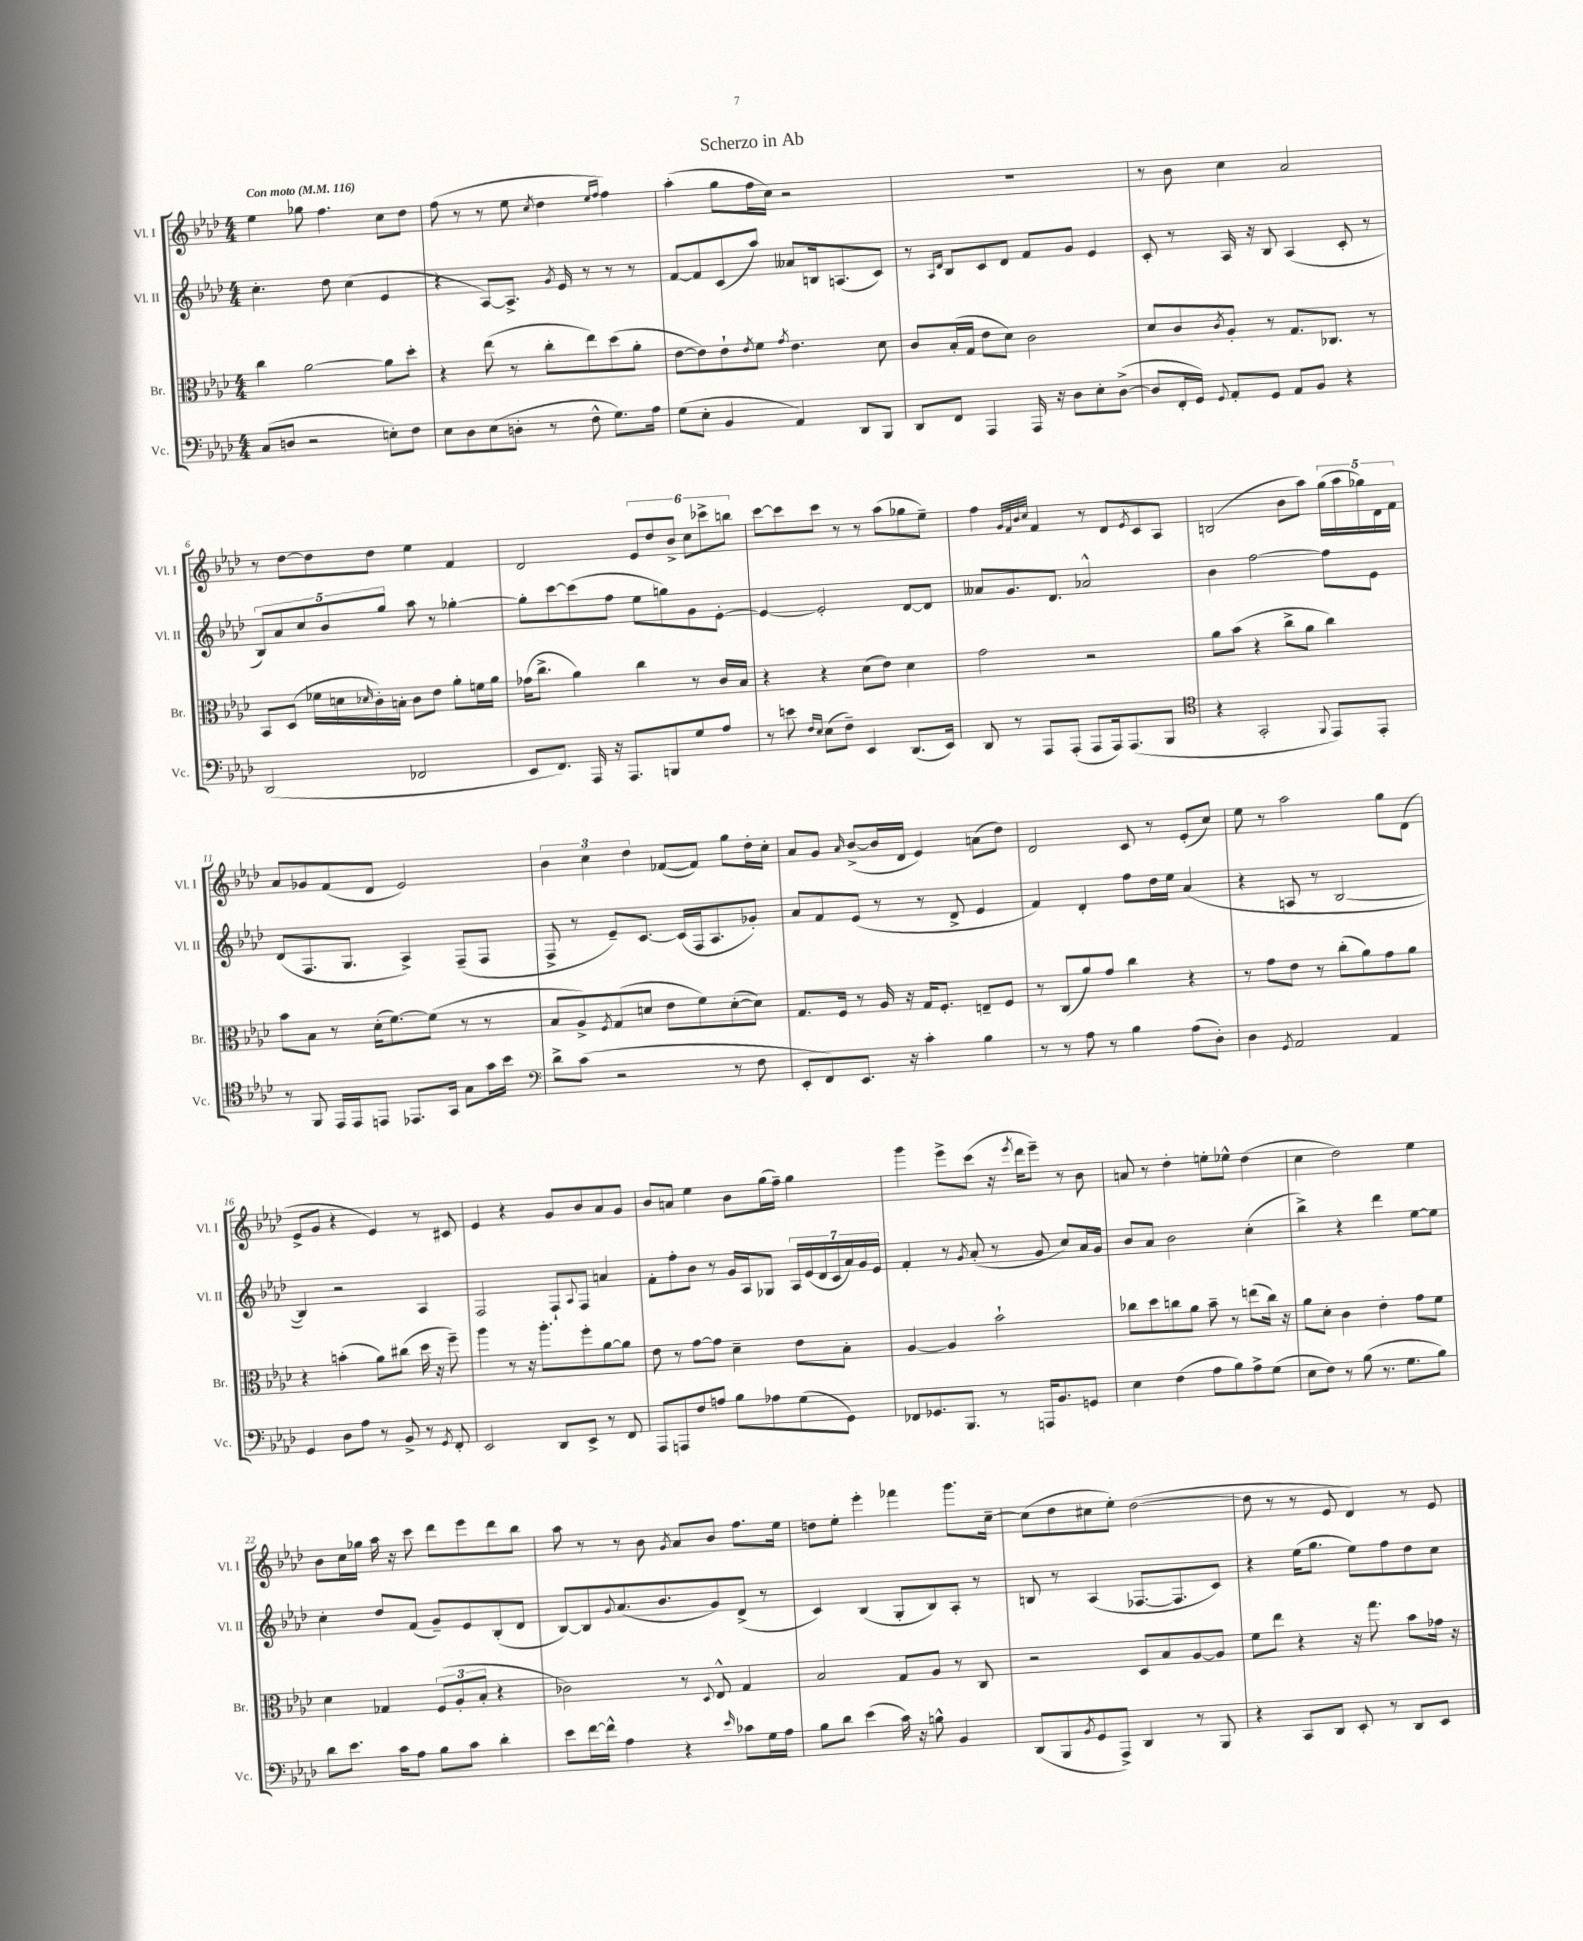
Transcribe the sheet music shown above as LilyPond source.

\header { title = "Scherzo in Ab" }
<<
\new StaffGroup <<
\new Staff = "s0" \with { instrumentName = "Vl. I" shortInstrumentName = "Vl. I" } {
    \clef treble \key aes \major \numericTimeSignature \time 4/4 \tempo "Con moto" 4 = 116
    ees''4 ges''8 f''4. c''8 des''8 |
    f''8( r8 r8 ees''8 \acciaccatura { c''8 } des''4 \grace { ees''16 f''16 } f''4) |
    aes''4-.( g''8 f''16 c''16) r2 |
    R1 |
    r8 bes'8 c''4 aes'2 |
    r8 des''8~ des''8 des''8 ees''4 f'4 |
    des'2 \tuplet 6/4 { ees'8 des''8 bes'8-> c''8 ces'''8-> b''8 } |
    c'''8~ c'''8 c'''8 r8 r8 aes''8( ges''8 ees''8--) |
    f''4 \grace { g'32 f'32 bes'32 c''32 } f'4 r8 des'8 \acciaccatura { ees'8 } c'8 aes8 |
    b2( bes'8 aes''8) \tuplet 5/4 { g''16( aes''16 ges''16) des'16 f'16 } |
    aes'8 ges'8 f'8( des'8 ees'2) |
    \tuplet 3/2 { bes'4 c''4 des''4 } fes'8~( fes'8) g''8 des''16-. c''16-. |
    aes'8 g'8 \grace { aes'16 } bes'8~->( bes'16 des'16 ees'4) a'8( des''8) |
    des'2 c'8 r8 ees'8-.( c''8) |
    ees''8 r8 aes''2 g''8 des'8( |
    ees'8-> g'8 r4 ees'4) r8 cis'8 |
    ees'4 r4 g'8 bes'8 aes'8 g'8 |
    bes'8 a'8 ees''4 bes'8 g''16( f''16--) g''4 |
    g'''4 ees'''8-> c'''8( r16 \acciaccatura { ees'''8 } des'''16 ees'''8--) r8 bes'8 |
    a'8 r8 des''4-. e''8-. ees''8-^ des''4( |
    c''4 des''2) ees''4 |
    bes'8 c''16 ges''16 aes''16 r16 c'''8 des'''8 ees'''8 des'''8 bes''8 |
    aes''8 r8 r8 bes'8 \acciaccatura { g'8 } aes'8 bes'8 f''8. ees''16 |
    d''8 ees''8-. ees'''4-. fes'''4 g'''8. c''16~-- |
    c''8( des''8 cis''8 ees''8-.) des''2~( |
    des''8 r8 r8 ees'8 des'4) r8 ees'8 \bar "|." |
}
\new Staff = "s1" \with { instrumentName = "Vl. II" shortInstrumentName = "Vl. II" } {
    \clef treble \key aes \major \numericTimeSignature \time 4/4
    c''4.-. des''8 c''4( ees'4 |
    r4 aes8~) aes8.-> \acciaccatura { g'8 } ees'16 r8 r8 r8 |
    f'8~ f'8 c'8( aes''8) aeses'8 b16 a8.( c'8) |
    r8 \grace { aes16 des'16 } bes8 c'8 des'8 f'8 g'8 ees'4 |
    c'8-. r8 aes16 r16 bes8 aes4( c'8-. r8 |
    \tuplet 5/4 { bes8) aes'8 c''8 bes'8 g''8 } aes''8 r8 ges''4~-. |
    ges''8-. c'''8~ c'''8( f''8 ees''8 g''8) g'8 ees'8~-. |
    ees'4~ ees'2-. des'8~ des'8 |
    aeses'8 g'8. des'8. aes'2-^ |
    bes'4 f''2~ f''8 ees'8 |
    des'8( f8. g8. aes4->) f8--( f8 |
    f8-> r8 ees'8--) c'8.~ c'16( f16 aes8. ges'8-.) |
    aes'8 f'8 ees'8( r8 r8 des'8-> ees'4 |
    f'4) des'4-. f''8 des''16 ees''16 aes'4( |
    r4 a8 r8 bes2~ |
    bes4) r2 aes4 |
    f2 f8-! \appoggiatura { aes8 } f8 a'4 |
    f'8-. f''8-. bes'8 r8 g'16 aes16 ges8 \tuplet 7/4 { aes16 ees'16( des'16 c'16 aes'16) g'16 ees'16 } |
    f'4-. r8 \acciaccatura { g'8 } aes'8-.( r8 g'8 c''8) aes'16 g'16 |
    bes'8 aes'8 bes'2 c''4-.( |
    bes''4->) r4 des'''4 ees''8~ ees''8 |
    c''4-. des''8 f'8( g'8--) ees'8 bes8-.( des'8 |
    bes8~) bes8 \appoggiatura { g'8 } aes'8.( bes'8. g'8) des'8->( r8 |
    c'4) bes4( g8-. bes8) aes8-. r8 |
    b8 r8 aes4( fes8.~ fes8. c'8) |
    r4 ees''16( g''8. ees''8) f''8 des''8 c''8 \bar "|." |
}
\new Staff = "s2" \with { instrumentName = "Br." shortInstrumentName = "Br." } {
    \clef alto \key aes \major \numericTimeSignature \time 4/4
    c''4 aes'2~ aes'8 des''8-. |
    r4 ees''8( r8 c''8-. ees''8) des''8( aes'8-. |
    ees'8~ ees'8) ees'8-! \acciaccatura { ees'8 } f'8 \acciaccatura { g'8 } ees'4. des'8 |
    c'8 bes16-.( g16 ees'8 des'8) c'2 |
    des'8 c'8 \acciaccatura { c'8 } aes8-. r8 g8. ces8. r8 |
    bes,8 des8( fes'16 d'16 \grace { des'16 } c'16-.) b16-. c'8 ees'8 aes'8-. f'16 aes'16 |
    ges'16( c''8.-> aes'4) c''4 r8 c'16 bes16 |
    r4 r4 des'8( ees'8) des'4 |
    g'2 r2 |
    aes'8 bes'8( r4 c''8-> aes'8 c''4) |
    bes'8 bes8 r8 des'16-.( f'8.~) f'8( r8 r8 |
    bes8 aes8->) \acciaccatura { f8 } g8( d'8 ees'8 f'8) d'8~-.( d'8) |
    g8. f16 r8 aes16 r16 g16 f8.-. e8-- f8 |
    r8 c8( aes'8) g'8 c''4 r4 |
    r8 g'8 ees'8 r8 c''8-.( aes'8) g'8 aes'8 |
    r4 b'4-.( aes'8) cis''8( des''16 r16 f''8--) |
    aes''4 r8 r16 aes''8.-. f''8-. aes'8~ aes'8 |
    ees'8 r8 g'8~ g'8 des'4-- ees'8 bes8-. |
    aes4~ aes4 bes'2-! |
    ces''8 des''8 c''8 aes'8 bes'8-- r8 e''8( c''16) r16 |
    aes'8 des'8-. c'4 ees'4-. g'8 f'8 |
    des'4 ges4 \tuplet 3/2 { f8( aes8-. bes8-. } r4 |
    ces'2) r8 \appoggiatura { des8 } ees8-^ g4 |
    bes2 g8 aes8 r8 c8 |
    r2 des8 bes8 aes8~ aes8 |
    f'8 ees''8 r4 r16 g''8. bes'8 ges'16 r16 \bar "|." |
}
\new Staff = "s3" \with { instrumentName = "Vc." shortInstrumentName = "Vc." } {
    \clef bass \key aes \major \numericTimeSignature \time 4/4
    c8( d8 r2 e8-.) f8 |
    ees8 des8 ees8( d8-. r8 f8-^ g8.) aes16 |
    g8( ees8-. bes,4 aes,4) des,8 bes,,8 |
    des,8 f,8 aes,,4 aes,,16 r16 des8 ees8-. des8~->( |
    des8 f,16-. g,16) \appoggiatura { g,8 } aes,8-. g,8 aes,8 bes,8 r4 |
    des,2( fes,2 |
    ees,8 f,8.) aes,,16 r16 aes,,8. b,,8 g8 aes8 |
    r8 e'8 \grace { f16 ees16 } ees8( f8--) ees,4 des,8.( ees,16) |
    des,8 r8 aes,,8 aes,,8-.( aes,,8 aes,,16) aes,,8.( bes,,8 |
    \clef tenor r4 g,2-. \appoggiatura { f,8 } ees,8) ees,8-. |
    r8 f,8 ees,16 ees,16 e,8 ees,8. g,16 g8 g'16 bes'16 |
    \clef bass des'8-> c'8( r2 r8 f8 |
    ees,8-. f,8) ees,8. r16 c'4-. bes4 |
    r8 r8 aes8 r8 bes4 aes8( des8-.) |
    des4 \acciaccatura { g,8 } aes,2 aes,4 |
    g,4 des8 aes8 r8 bes,8-> r8 \acciaccatura { g,8 } f,8-. |
    ees,2 des,8 ees,8-> r8 f,8 |
    aes,,8 a,,8 f8 a8 bes8 aes8 g8( g,8) |
    fes,8 ges,8. bes,,8. r8 a,,16 bes,8. g,8 |
    ees4 f4( aes8 bes8) aes8-> g8( |
    ees8 f8) r8 bes8( r8. g8. bes8) |
    des'8 ees'8. c'16 aes8 bes8 c'8 des'4-. |
    ees'8 f'16~ f'16-^ aes4 r4 \grace { ees'16 } ces'8 g16 aes16 |
    bes8 des'8 ees'4( c'16) r16 b8-^ bes,4 |
    des,8( bes,,8 \acciaccatura { bes,8 } g,8 aes,,8->) des,4 r8 bes,,8 |
    r4 c,8 des,8 ees,8-. r8 des,8 ees,8 \bar "|." |
}
>>
>>
